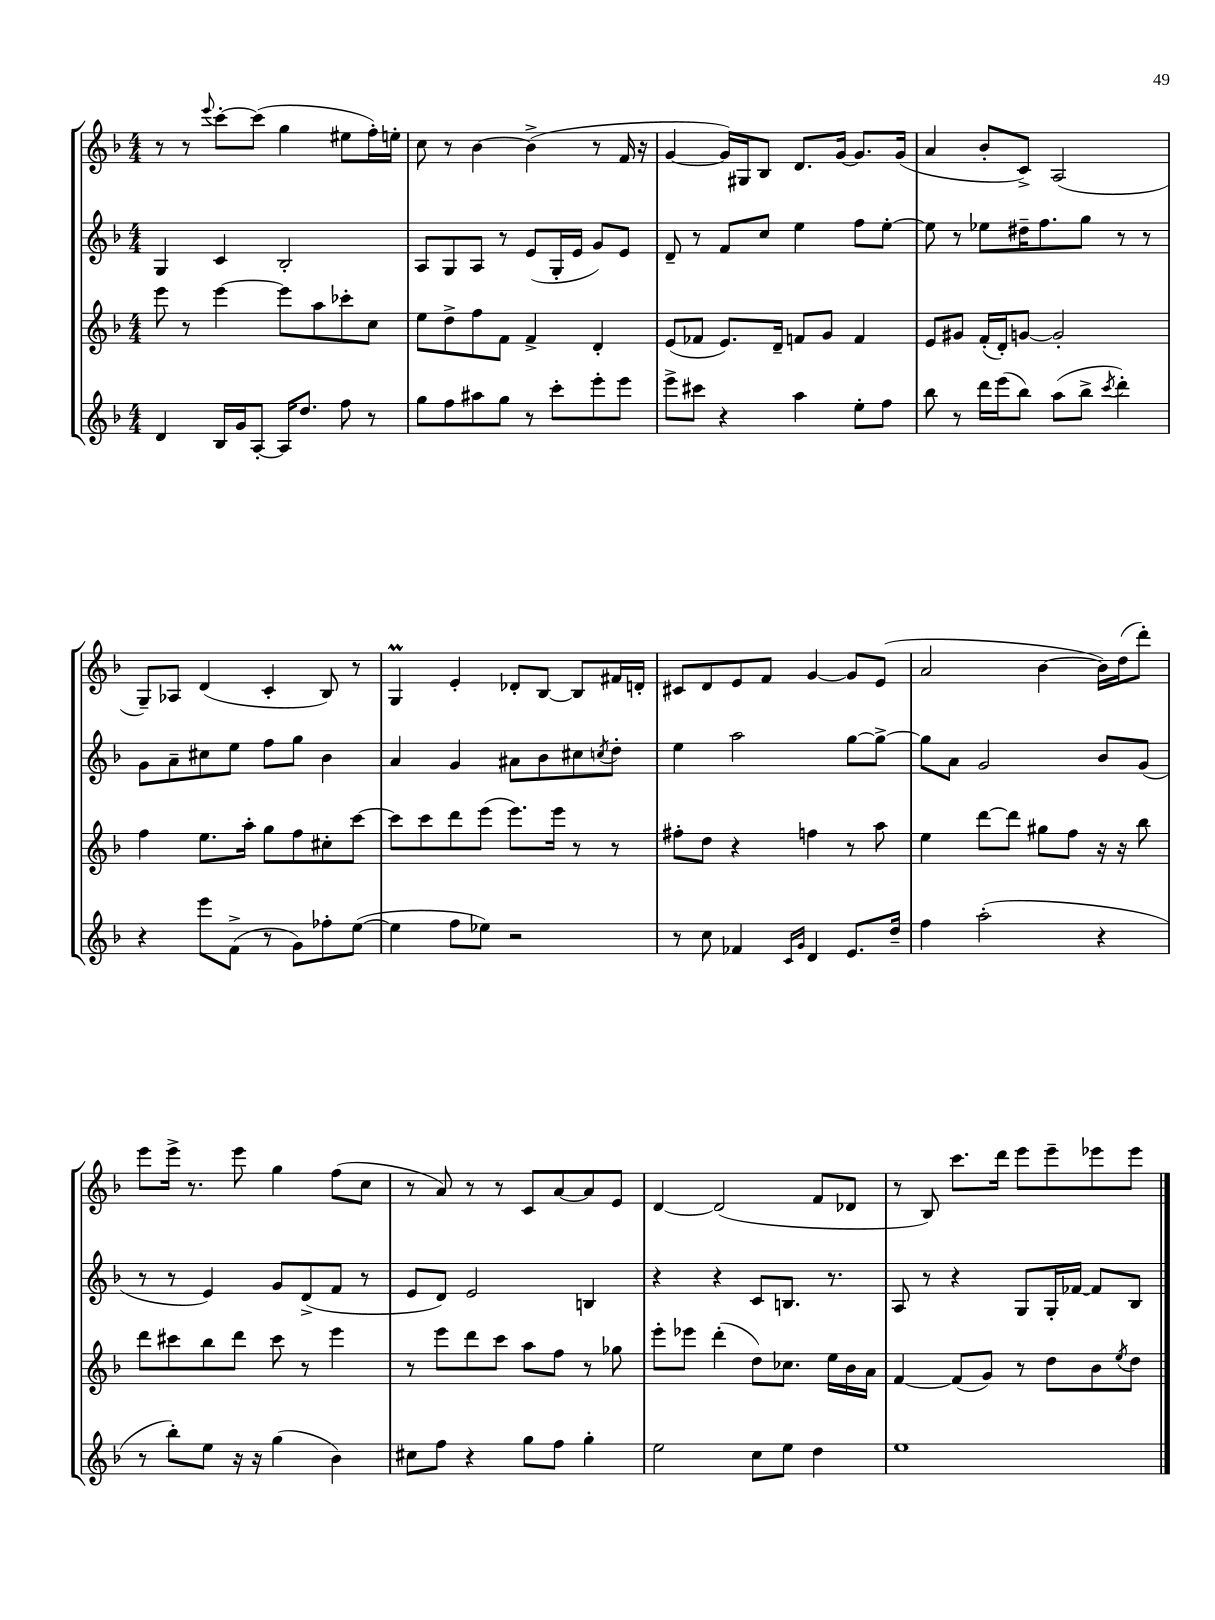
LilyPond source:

<<
\new StaffGroup <<
\new Staff = "s0" {
    \clef treble \key f \major \numericTimeSignature \time 4/4
    r8 r8 \appoggiatura { e'''8 } c'''8~-. c'''8( g''4 eis''8 f''16-.) e''16-. |
    c''8 r8 bes'4~ bes'4->( r8 f'16 r16 |
    g'4~ g'16) gis16 bes8 d'8. g'16~ g'8. g'16( |
    a'4 bes'8-. c'8->) a2( |
    g8--) aes8 d'4( c'4-. bes8) r8 |
    g4\prall e'4-. des'8-. bes8~ bes8 fis'16 d'16-. |
    cis'8 d'8 e'8 f'8 g'4~ g'8 e'8( |
    a'2 bes'4~ bes'16) d''16( d'''8-.) |
    e'''8 e'''16-> r8. e'''8 g''4 f''8( c''8 |
    r8 a'8) r8 r8 c'8 a'8~ a'8 e'8 |
    d'4~ d'2( f'8 des'8 |
    r8 bes8) c'''8. d'''16 e'''8 e'''8-- ees'''8 ees'''8 \bar "|." |
}
\new Staff = "s1" {
    \clef treble \key f \major \numericTimeSignature \time 4/4
    g4 c'4 bes2-. |
    a8 g8 a8 r8 e'8( g16-. e'16 g'8) e'8 |
    d'8-- r8 f'8 c''8 e''4 f''8 e''8~-. |
    e''8 r8 ees''8 dis''16-- f''8. g''8 r8 r8 |
    g'8 a'8-- cis''8 e''8 f''8 g''8 bes'4 |
    a'4 g'4 ais'8 bes'8 cis''8 \acciaccatura { c''8 } d''8-. |
    e''4 a''2 g''8~ g''8~-> |
    g''8 a'8 g'2 bes'8 g'8( |
    r8 r8 e'4) g'8 d'8->( f'8 r8 |
    e'8 d'8) e'2 b4 |
    r4 r4 c'8 b8. r8. |
    a8 r8 r4 g8 g16-. fes'16~ fes'8 bes8 \bar "|." |
}
\new Staff = "s2" {
    \clef treble \key f \major \numericTimeSignature \time 4/4
    e'''8 r8 e'''4~ e'''8 a''8 ces'''8-. c''8 |
    e''8 d''8-> f''8 f'8 f'4-> d'4-. |
    e'8( fes'8 e'8.) d'16-- f'8 g'8 f'4 |
    e'8 gis'8 f'16-.( d'16-.) g'8~ g'2-. |
    f''4 e''8. a''16-. g''8 f''8 cis''8-. c'''8~ |
    c'''8 c'''8 d'''8 e'''8( e'''8.) e'''16 r8 r8 |
    fis''8-. d''8 r4 f''4 r8 a''8 |
    e''4 d'''8~ d'''8 gis''8 f''8 r16 r16 bes''8 |
    d'''8 cis'''8 bes''8 d'''8 cis'''8 r8 e'''4 |
    r8 e'''8 d'''8 c'''8 a''8 f''8 r8 ges''8 |
    e'''8-. ees'''8 d'''4-.( d''8) ces''8. e''16 bes'16 a'16 |
    f'4~ f'8( g'8) r8 d''8 bes'8 \acciaccatura { e''8 } d''8 \bar "|." |
}
\new Staff = "s3" {
    \clef treble \key f \major \numericTimeSignature \time 4/4
    d'4 bes16 g'16 a8~-. a16 d''8. f''8 r8 |
    g''8 f''8 ais''8 g''8 r8 c'''8-. e'''8-. e'''8 |
    e'''8-> cis'''8 r4 a''4 e''8-. f''8 |
    bes''8 r8 d'''16 e'''16( bes''8) a''8( bes''8-> \acciaccatura { c'''8 } d'''4-.) |
    r4 e'''8 f'8->( r8 g'8) fes''8-. e''8~( |
    e''4 f''8 ees''8) r2 |
    r8 c''8 fes'4 \grace { c'16 g'16 } d'4 e'8. d''16-- |
    f''4 a''2-.( r4 |
    r8 bes''8-.) e''8 r16 r16 g''4( bes'4) |
    cis''8 f''8 r4 g''8 f''8 g''4-. |
    e''2 c''8 e''8 d''4 |
    e''1 \bar "|." |
}
>>
>>
\layout { \context { \Score \remove "Bar_number_engraver" } }
